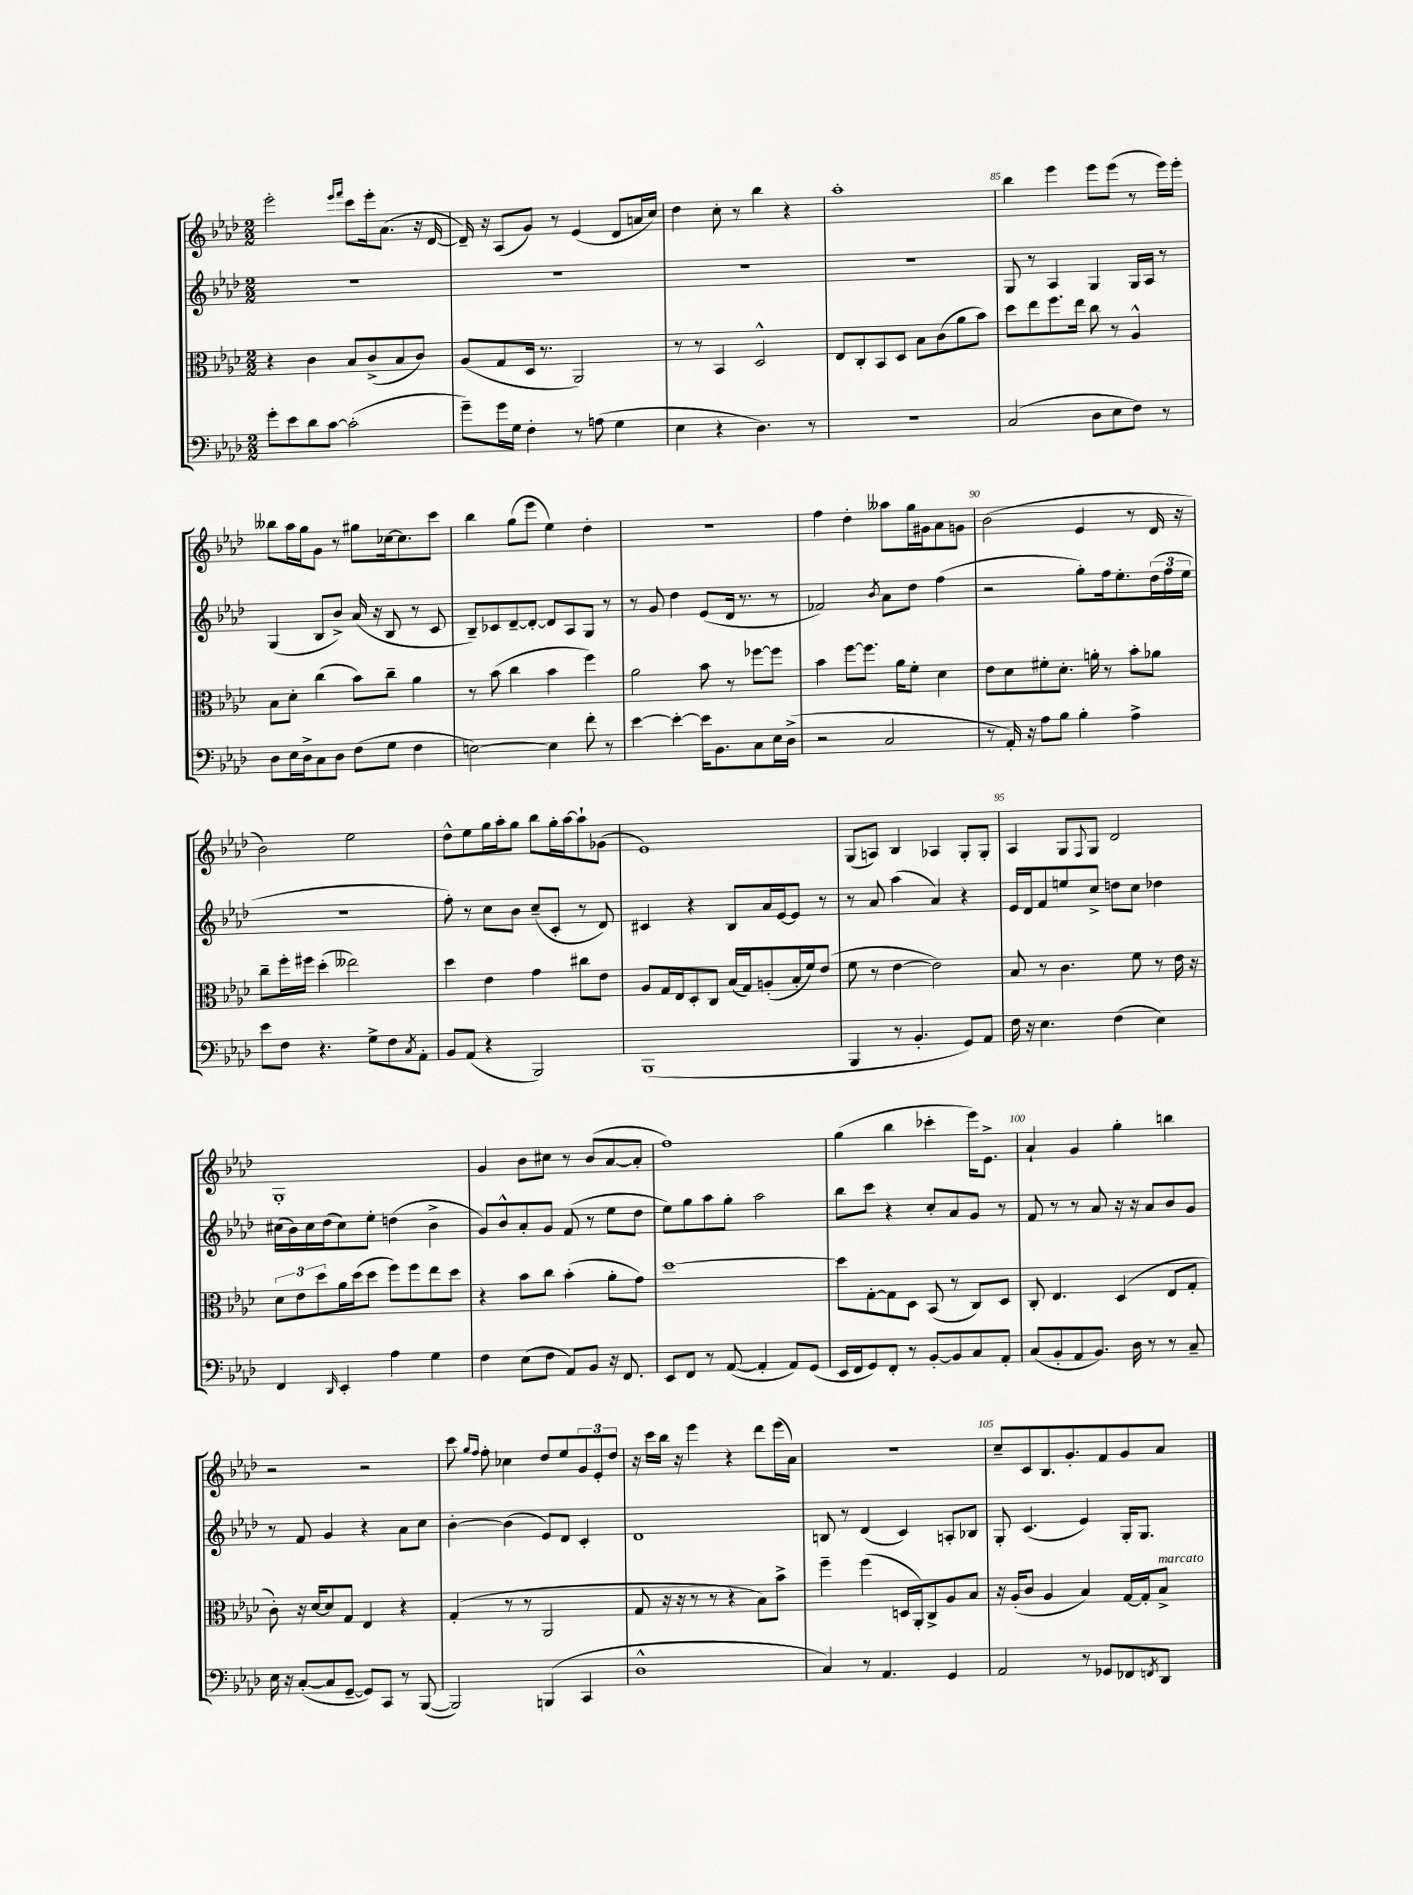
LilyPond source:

<<
\new StaffGroup <<
\new Staff = "s0" {
    \clef treble \key aes \major \numericTimeSignature \time 2/2
    ees'''2-. \grace { ees'''16 f'''16 } c'''8 ees'''16-. aes'8.( r16 des'16~ |
    des'16--) r16 aes8( g'8) r8 ees'4( des'8 a'16 c''16) |
    des''4 c''8-. r8 bes''4 r4 |
    aes''1-. |
    bes''4 ees'''4 ees'''8 ees'''8( r8 ees'''16) ees'''16-. |
    beses''8 aes''16 g''16 g'8 r8 gis''8 ces''16~ ces''8. c'''8 |
    bes''4 g''8( ees'''8 ees''4) des''4-. |
    r1 |
    f''4 des''4-. aeses''8 g''16 gis'16 aes'8 g'8 |
    bes'2( ees'4 r8 des'16 r16 |
    bes'2) ees''2 |
    des''8-^ ees''8 g''16 aes''16-. g''8 bes''8 g''16-. aes''16~ aes''8-! ges'8( |
    ees'1) |
    g8( a8) bes4 aes4 g8-. g8-. |
    aes4 g8 \appoggiatura { f8 } g8 des'2 |
    g1-. |
    g'4 bes'8 cis''8 r8 bes'8( aes'8~ aes'8-. |
    f''1) |
    g''4( bes''4 ces'''4-. ees'''16) ees'8.-> |
    aes'4-! g'4 g''4-. b''4 |
    r2 r2 |
    c'''8 \grace { g''16 f''16 } f''8-. ces''4 des''8 ees''8 \tuplet 3/2 { g'8 ees'8-. des''8 } |
    r16 c'''16 bes''16 r16 ees'''4 r4 des'''8 ees'''16( aes'16) |
    R1 |
    c''8-- c'8 bes8. g'8.-. f'8 g'8 aes'8 \bar "|." |
}
\new Staff = "s1" {
    \clef treble \key aes \major \numericTimeSignature \time 2/2
    R1 |
    R1 |
    R1 |
    R1 |
    g8 r8 aes4 g4 g16 aes16 r8 |
    g4( bes8 bes'8->) aes'16( r16 bes8 r8 c'8 |
    bes8--) ces'8 des'8~-- des'8~-. des'8 aes8 g8 r8 |
    r8 g'8 des''4 ees'8( des'16 r8. r8 |
    fes'2) \acciaccatura { bes'8 } aes'8 des''8 f''4( |
    r2 g''8-.) f''16 ees''8.-. \tuplet 3/2 { des''16( f''16 ees''16 } |
    R1 |
    f''8-.) r8 c''8 bes'8 c''8--( c'8-. r8 des'8) |
    cis'4 r4 bes8 aes'16 ees'16~ ees'8 r8 |
    r8 aes'8 aes''4( aes'4) r4 |
    ees'16 des'16 f'8 e''8 c''8-> d''8 c''8 des''4 |
    cis''16( bes'16) cis''16 des''16( cis''8) ees''8-. d''4( bes'4-> |
    g'8) bes'8-^ aes'8-. g'8 f'8( r8 ees''8 des''8 |
    ees''8) g''8 aes''8 g''8-. aes''2 |
    bes''8 c'''8 r4 c''8-. aes'8 g'8 r8 |
    f'8 r8 r8 aes'8 r16 r16 aes'8 bes'8 g'8 |
    r8 f'8 g'4 r4 aes'8 c''8 |
    bes'4~-. bes'4( ees'8) des'8 c'4-. |
    des'1 |
    b8 r8 des'4( c'4) a8-. bes8 |
    g8-. c'4.( ees'4) g16-. g8. \bar "|." |
}
\new Staff = "s2" {
    \clef alto \key aes \major \numericTimeSignature \time 2/2
    r4 c'4 bes8 c'8->( bes8 c'8) |
    aes8( g8 des16 r8. aes,2) |
    r8 r8 bes,4 des2-^ |
    ees8 c8-. bes,8 des8 bes8 c'8( aes'8 bes'8) |
    des''8 ees''8 f''8. ees''16 c''8 r8 aes4-^ |
    bes8 des'8-. c''4( bes'8) c''8-- aes'4 |
    r8 bes'8( c''4 bes'4 f''4) |
    aes'2 bes'8 r8 fes''8~ fes''8 |
    bes'4 f''8~ f''8. aes'16 f'8-. des'4 |
    ees'8 des'8 fis'8-. des'8.-. a'16-. r8 bes'8-. aes'8 |
    c''8-- f''16-. fis''16 des''4-.( eeses''2) |
    des''4 ees'4 g'4 cis''8 ees'8 |
    aes8 g16 ees16 des8-. c8 bes16( g16) a8-.( bes16-. f'16) ees'8( |
    f'8 r8 ees'4~ ees'2) |
    bes8 r8 c'4. f'8 r8 ees'16 r16 |
    \tuplet 3/2 { des'8 ees'8 des''8 } aes'16 des''16( des''8 f''8) f''8 ees''8 des''8 |
    r4 bes'8 c''8 bes'4-.( aes'8-. g'8) |
    des''1~ |
    des''8 g8~-. g8 des8 bes,8( r8 c8) des8 |
    c8-. ees4. des4( ees8 g8-. |
    c'8-.) r16 des'16~ des'8 g8 ees4 r4 |
    g4-.( r8 r8 aes,2 |
    g8 r16 r16 r8 r8 r4 bes8) bes'8-> |
    f''4-- f''4( d16 aes,16-.) c8-> aes8 bes8 |
    r16 aes16-.( c'8 aes4 bes4) g16~ g16-. bes8->^\markup { \italic "marcato" } \bar "|." |
}
\new Staff = "s3" {
    \clef bass \key aes \major \numericTimeSignature \time 2/2
    g'8-. ees'8 des'8 c'8~ c'2-.( |
    g'8--) g'16 g16 f4-. r8 a8( g4 |
    ees4 r4 des4.) r8 |
    r1 |
    c2( des8 ees8 f8) r8 |
    des8 ees16 des16-> c8 des8 f8( g8 f4 |
    e2~) e4 f'8-. r8 |
    ees'4~ ees'4~-. ees'16 bes,8. c8 ees16 des16->( |
    r2 c2 |
    r8 aes,16-.) r16 aes8 bes8 bes4-. aes4-> |
    ees'8 f8 r4. g8-> f8 \acciaccatura { c8 } aes,8-. |
    bes,8 aes,8( r4 bes,,2) |
    bes,,1( |
    bes,,4 r8 bes,4.-. g,8) aes,8 |
    f16 r16 ees4. f4( ees4) |
    f,4 \grace { des,16 } ees,4-. aes4 g4 |
    f4 ees8( f8 aes,8) bes,8 r16 f,8. |
    ees,8 f,8 r8 aes,8~( aes,4-. aes,8) g,8( |
    ees,16 f,16 g,8) f,8-. r8 bes,8~-. bes,8 c8 aes,8-. |
    c8( bes,8-. aes,8 bes,8.) des16 r8 r8 c8-- |
    ees16 r16 c8~-.( c8 g,8~-- g,8) c,8 r8 bes,,8~( |
    bes,,2) b,,4( c,4 |
    des1-^ |
    c4) r8 aes,4. g,4 |
    aes,2 r8 ges,8 fes,8 \acciaccatura { f,8 } des,8 \bar "|." |
}
>>
>>
\layout { \context { \Score currentBarNumber = #81 \override BarNumber.break-visibility = ##(#f #t #t) barNumberVisibility = #(every-nth-bar-number-visible 5) } }
